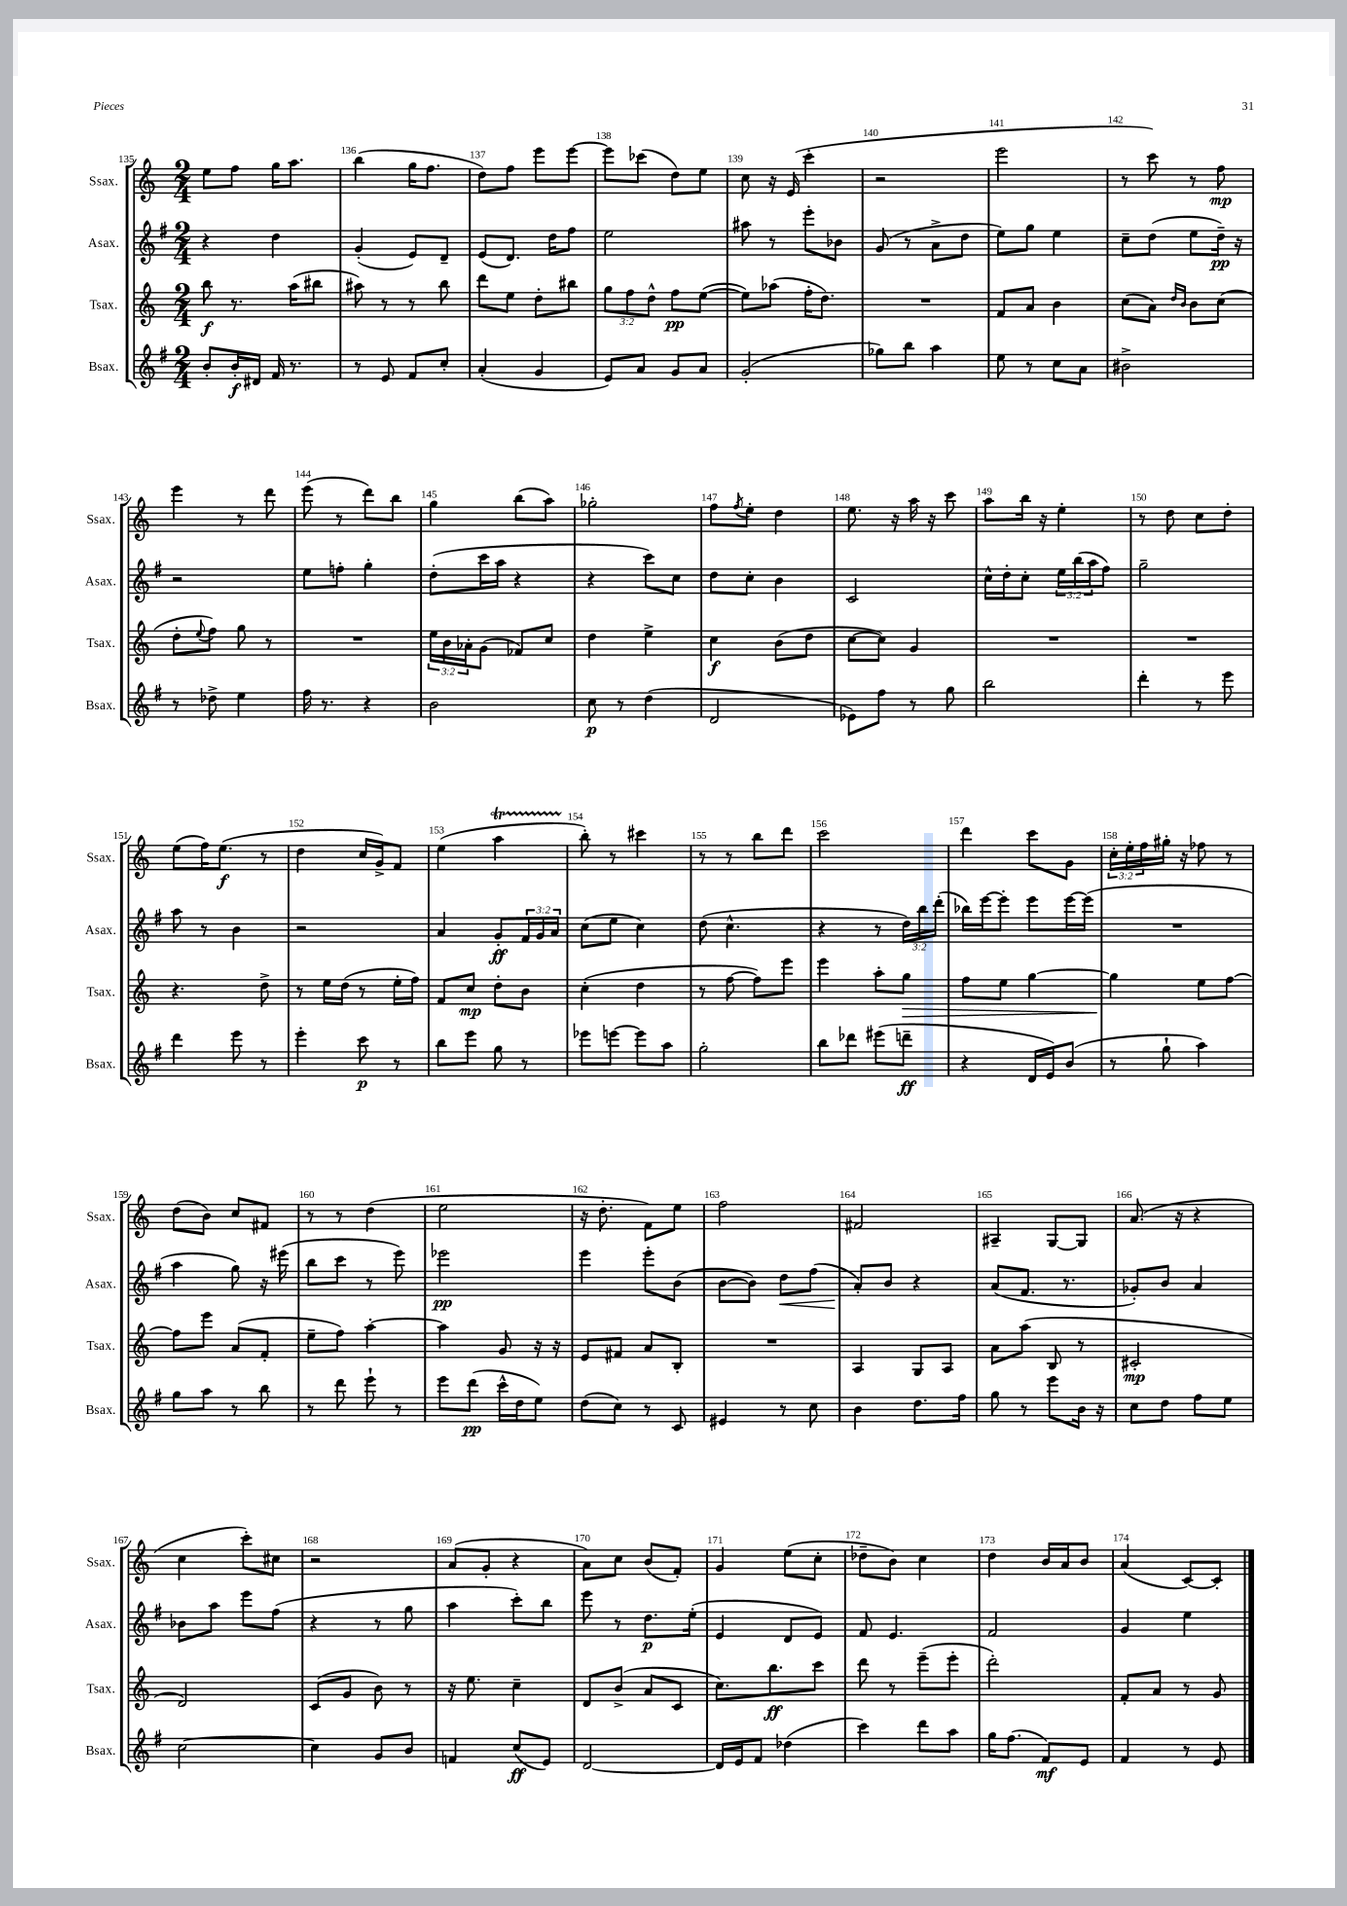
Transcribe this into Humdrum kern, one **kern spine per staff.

**kern	**kern	**kern	**kern
*staff4	*staff3	*staff2	*staff1
*clefG2	*clefG2	*clefG2	*clefG2
*k[f#]	*k[]	*k[f#]	*k[]
*M2/4	*M2/4	*M2/4	*M2/4
8b'/L	8bb\	4r	8ee\L
16b'/L	8.r	.	8ff\J
16d#/JJ	.	.	.
16f#/	.	4dd\	16gg\LK
8.r	(16aa\LK	.	8.aa\J
.	8bb#\J	.	.
=	=	=	=
8r	8aa#\)	(4g'/	(4bb\
8e/	8r	.	.
8f#/L	8r	8e/L)	16gg\LK
.	.	.	8.ff\J
8cc'/J	8bb\	8d~/J	.
=	=	=	=
(4a'/	8ddd\L	(8e/L	8dd\L)
.	8ee\J	8.d/J)	8ff\J
4g/	8dd'\L	.	8eee\L
.	.	16dd\LK	.
.	8bb#\J	8ff#\J	[8eee\J
=	=	=	=
8e/L)	12gg\L	2ee\	8eee\]L
.	12ff\	.	.
8a/J	.	.	(8ccc-\J
.	12dd^^\J	.	.
8g/L	8ff\L	.	8dd\L)
8a/J	([8ee\J	.	8ee\J
=	=	=	=
(2g'/	8ee\]L)	8aa#\	8cc\
.	(8aa-\J	8r	16r
.	.	.	(16e/
.	16ff'\LK	8eee'\L	4ccc'\
.	8.dd\J)	.	.
.	.	8b-\J	.
=	=	=	=
8gg-\L)	2r	(8g/	2r
8bb\J	.	8r	.
4aa\	.	8a^\L	.
.	.	8dd\J	.
=	=	=	=
8ee\	8f/L	8ee\L)	2eee\
8r	8a/J	8gg\J	.
8cc\L	4b\	4ee\	.
8a\J	.	.	.
=	=	=	=
2b#^\	(8cc\L	8cc~\L	8r
.	8a\J)	(8dd\J	8ccc\)
.	16qqdd/LL	.	.
.	16qqb/JJ	.	.
.	8b\L	8ee\L	8r
.	(8cc\J	16dd~\Jk)	8ff\
.	.	16r	.
=	=	=	=
8r	8dd'\L	2r	4eee\
.	8qqee/	.	.
8dd-^\	8ff\J)	.	.
4ee\	8gg\	.	8r
.	8r	.	8ddd\
=	=	=	=
16ff#\	2r	8ee\L	(8eee\
8.r	.	.	.
.	.	8ff'\J	8r
4r	.	4gg'\	8ddd\L)
.	.	.	8bb\J
=	=	=	=
2b\	24ee\LL	(8dd'\L	4gg\
.	24b\	.	.
.	24a-'\J	.	.
.	(8g\J	16ccc\L	.
.	.	16aa\JJ	.
.	8f-/L)	4r	(8bb\L
.	8cc/J	.	8aa\J)
=	=	=	=
8cc\	4dd\	4r	2gg-'\
8r	.	.	.
(4dd\	4ee^\	8ccc\L)	.
.	.	8cc\J	.
=	=	=	=
2d/	4cc\	8dd\L	8ff\L
.	.	.	8qff/
.	.	8cc'\J	8ee'\J
.	(8b\L	4b\	4dd\
.	8dd\J	.	.
=	=	=	=
8e-\L)	[8cc\L	2c/	8.ee\
8ff#\J	8cc\]J)	.	.
.	.	.	16r
8r	4g/	.	16aa\
.	.	.	16r
8gg\	.	.	8ccc\
=	=	=	=
2bb\	2r	16cc^^\LL	8aa\L
.	.	16dd'\J	.
.	.	8cc'\J	16bb\Jk
.	.	.	16r
.	.	24ee\LL	4ee'\
.	.	(24bb\	.
.	.	24aa\J	.
.	.	8ff#\J)	.
=	=	=	=
4ddd'\	2r	2gg~\	8r
.	.	.	8dd\
8r	.	.	8cc\L
8eee\	.	.	8dd'\J
=	=	=	=
4ddd\	4.r	8aa\	(8ee\L
.	.	8r	16ff\K)
.	.	.	(8.ee\J
8eee\	.	4b\	.
8r	8dd^\	.	8r
=	=	=	=
4eee'\	8r	2r	4dd\
.	16ee\LL	.	.
.	(16dd\JJ	.	.
8ccc\	8r	.	16cc/LL
.	.	.	16g^/J)
8r	16ee'\LL	.	8f/J
.	16ff\JJ)	.	.
=	=	=	=
8bb\L	8f/L	4a/	(4ee\
8eee\J	8cc/J	.	.
8gg\	8dd'\L	8g'/L	4aa\
8r	8b\J	24f#/L	.
.	.	24g/	.
.	.	24a/JJ	.
=	=	=	=
8eee-\L	(4cc'\	(8cc\L	8bb'\)
[8eee\J	.	8ee\J	8r
8eee\]L	4dd\	4cc\)	4ccc#\
8aa\J	.	.	.
=	=	=	=
2gg'\	8r	(8dd\	8r
.	[8ff\	4.cc^^\	8r
.	8ff\]L)	.	8bb\L
.	8eee\J	.	8ddd\J
=	=	=	=
8bb\L	4eee\	4r	2ccc\
8ddd-\J	.	.	.
(8eee#\L	8aa'\L	8r	.
8ddd~\J	8gg\J	24dd\LL)	.
.	.	24bb\	.
.	.	(24ddd'\JJ	.
=	=	=	=
4r	8ff\L	16bb-\LL)	4ddd\
.	.	[16eee\J	.
.	8ee\J	8eee'\]J	.
16d/LL	[4gg\	8eee\L	8ccc\L
16e/J)	.	.	.
(8b/J	.	[16eee\L	8g\J
.	.	(16eee\]JJ	.
=	=	=	=
8r	4gg\]	2r	24cc'\LL
.	.	.	24ee'\
.	.	.	24ff\
8gg`\	.	.	16gg#'\JJ
.	.	.	16r
4aa\)	8ee\L	.	8ff-\
.	[8ff\J	.	8r
=	=	=	=
8gg\L	8ff\]L	4aa\	(8dd\L
8aa\J	8eee\J	.	8b\J)
8r	(8a/L	8gg\)	8cc/L
8bb\	8f'/J	16r	8f#/J
.	.	(16eee#\	.
=	=	=	=
8r	8ee~\L	8bb\L	8r
8ddd\	8ff\J)	8ccc\J	8r
8eee`\	[4aa'\	8r	(4dd\
8r	.	8eee\)	.
=	=	=	=
8eee\L	4aa\]	2eee-\	2ee\
(8ddd\J	.	.	.
16ccc^^\LL	8g/	.	.
16dd\J	.	.	.
8ee\J)	16r	.	.
.	16r	.	.
=	=	=	=
(8dd\L	8e/L	4eee\	16r
.	.	.	8.dd'\
8cc\J)	8f#/J	.	.
8r	8a/L	8eee'\L	8f\L)
8c/	8B'/J	(8b\J	8ee\J
=	=	=	=
4e#/	2r	[8b\L	2ff\
.	.	8b\]J)	.
8r	.	8dd\L	.
8cc\	.	(8ff#\J	.
=	=	=	=
4b\	4A/	8a'/L)	2f#/
.	.	8b/J	.
8.dd\L	8G/L	4r	.
.	8A/J	.	.
16ff#\Jk	.	.	.
=	=	=	=
8gg\	8a\L	(8a/L	4A#~/
8r	(8aa\J	8.f#/J	.
8eee\L	8B/	.	[8G/L
.	.	8.r	.
16b\Jk	8r	.	8G/]J
16r	.	.	.
=	=	=	=
8cc\L	2c#'/	8g-'/L)	(8.a/
8dd\J	.	8b/J	.
.	.	.	16r
8ff#\L	.	4a/	4r
8ee\J	.	.	.
=	=	=	=
[2cc\	2d/)	8b-\L	4cc\
.	.	8aa\J	.
.	.	8eee\L	8ccc'\L)
.	.	(8ff#\J	8cc#\J
=	=	=	=
4cc\]	(8c/L	4r	2r
.	8g/J	.	.
8g/L	8b\)	8r	.
8b/J	8r	8gg\	.
=	=	=	=
4f/	16r	4aa\	(8a/L
.	8.ee\	.	.
.	.	.	8g'/J
(8cc/L	4cc~\	8ccc'\L)	4r
8e/J)	.	8bb\J	.
=	=	=	=
[2d/	8d/L	8eee\	8a\L)
.	(8b^/J	8r	8cc\J
.	8a/L	8.dd\L	(8b/L
.	8c/J	.	8f'/J)
.	.	(16ee'\Jk	.
=	=	=	=
16d/]LL	8.cc\L)	4e/	4g/
16e/J	.	.	.
8f#/J	.	.	.
.	8.bb\	.	.
(4dd-\	.	8d/L	(8ee\L
.	8ccc\J	8e/J)	8cc'\J
=	=	=	=
4ccc\)	8ddd\	8f#/	8dd-~\L
.	8r	4.e/	8b\J)
8ddd\L	(8eee~\L	.	4cc\
8aa\J	8eee'\J	.	.
=	=	=	=
16gg\LK	2ddd'\)	2f#/	4dd\
(8.ff#\J	.	.	.
8f#/L)	.	.	16b/LL
.	.	.	16a/J
8e/J	.	.	8b/J
=	=	=	=
4f#/	8f'/L	4g/	(4a/
.	8a/J	.	.
8r	8r	4ee\	[8c/L)
8e/	8g/	.	8c'/]J
==	==	==	==
*-	*-	*-	*-
